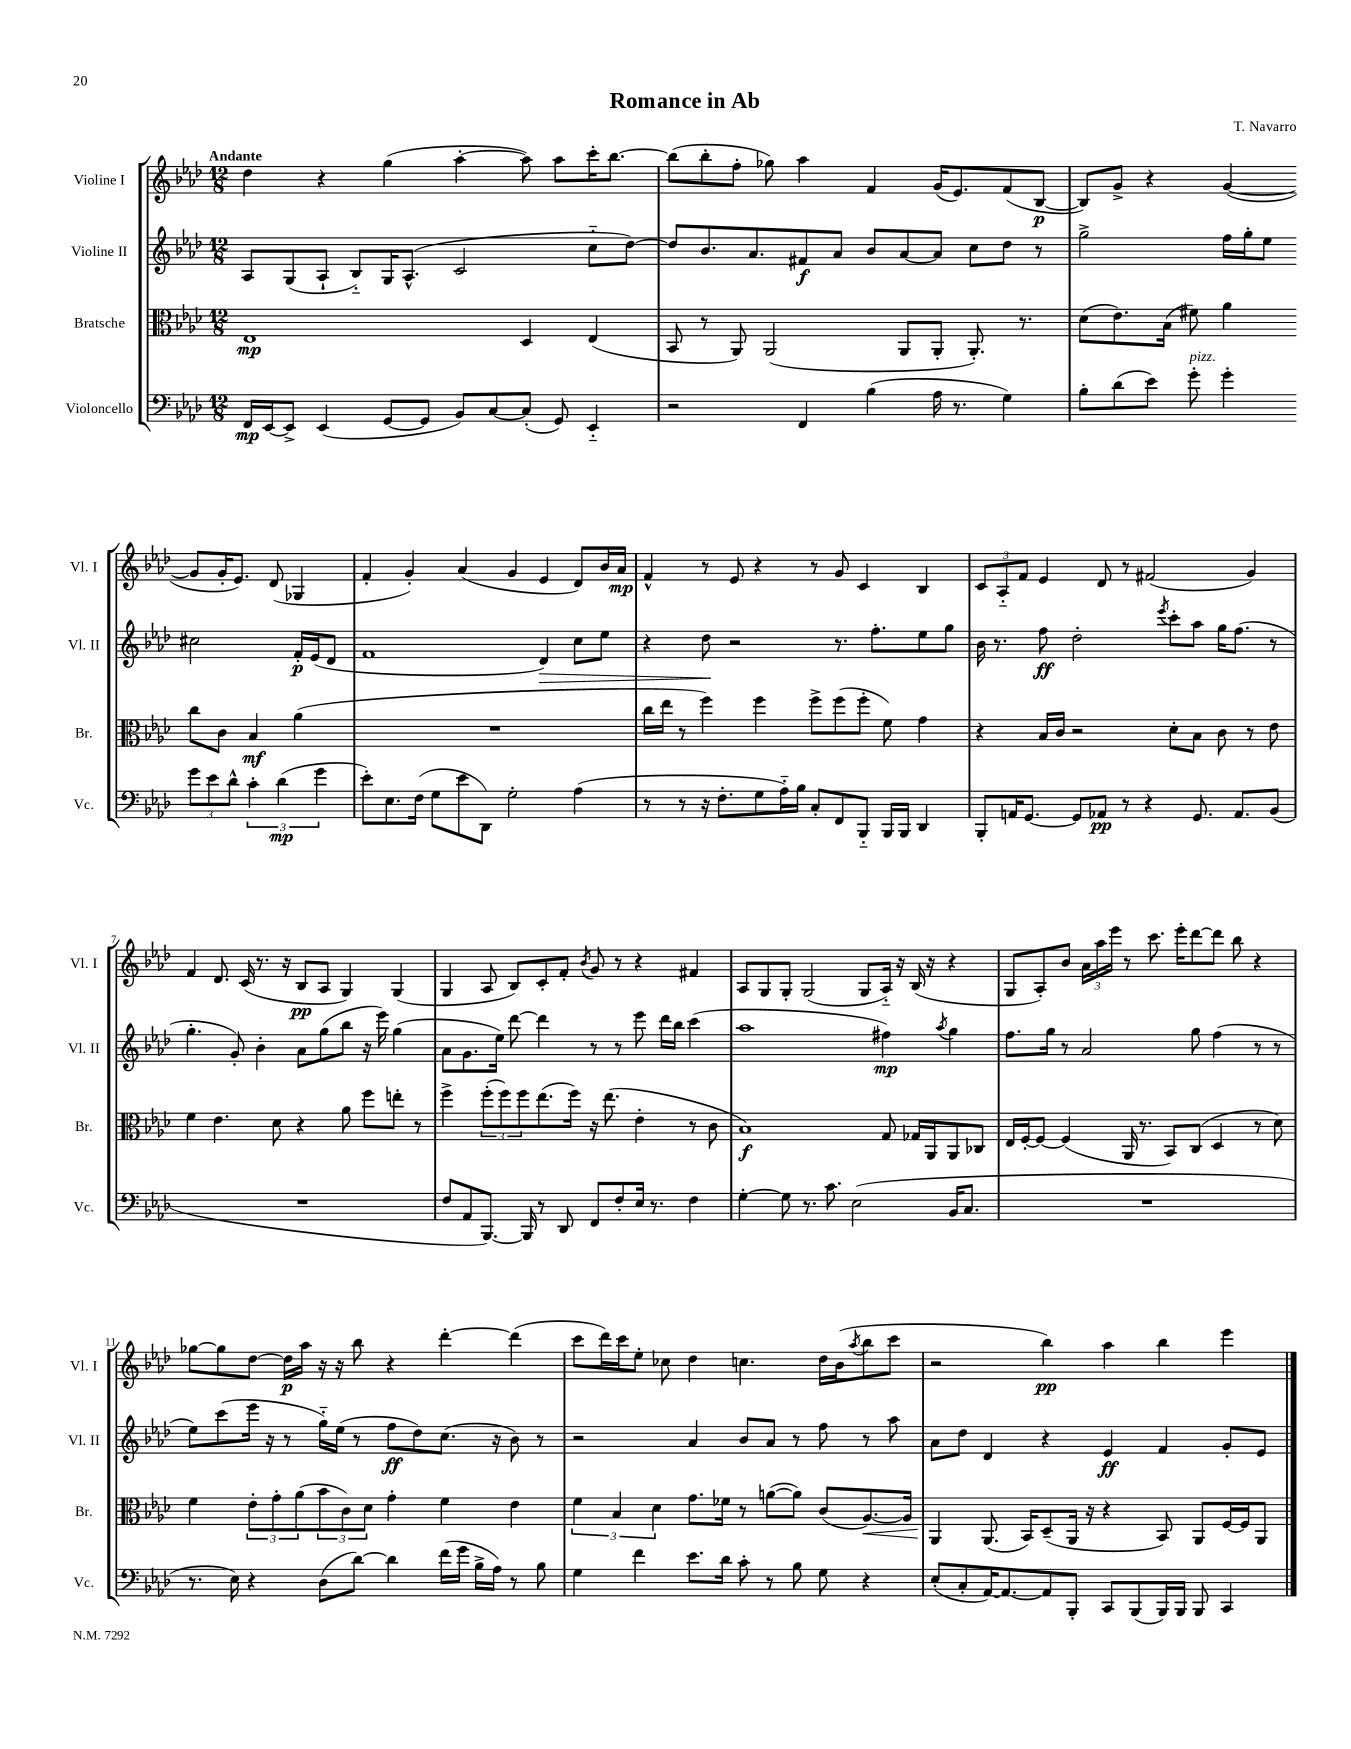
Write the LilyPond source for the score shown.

\header { title = "Romance in Ab" composer = "T. Navarro" }
<<
\new StaffGroup <<
\new Staff = "s0" \with { instrumentName = "Violine I" shortInstrumentName = "Vl. I" } {
    \clef treble \key aes \major \numericTimeSignature \time 12/8 \tempo "Andante"
    des''4 r4 g''4( aes''4~-. aes''8) aes''8 c'''16-. bes''8.~ |
    bes''8( bes''8-. f''8-. ges''8) aes''4 f'4 g'16( ees'8.) f'8( bes8~\p |
    bes8) g'8-> r4 g'4~( g'8 g'16-. ees'8.) des'8( ges4 |
    f'4-. g'4-.) aes'4( g'4 ees'4 des'8) bes'16 aes'16\mp |
    f'4-^ r8 ees'8 r4 r8 g'8 c'4 bes4 |
    \tuplet 3/2 { c'8 aes8-_ f'8 } ees'4 des'8 r8 fis'2( g'4) |
    f'4 des'8. c'16( r8. r16 bes8\pp aes8 g4) g4( |
    g4 aes8 bes8) c'8-. f'8-. \acciaccatura { bes'8 } g'8 r8 r4 fis'4 |
    aes8 g8 g8-. g2( g8 aes16-_) r16 bes16( r16 r4 |
    g8 aes8-.) bes'8 \tuplet 3/2 { aes'16 aes''16 ees'''16 } r8 c'''8. ees'''16-. des'''8~ des'''8 bes''8 r4 |
    ges''8~ ges''8 des''8~ des''16\p aes''16 r16 r16 bes''8 r4 des'''4~-. des'''4( |
    c'''8 des'''16) c'''16 ees''8-. ces''8 des''4 c''4. des''16 bes'16( \acciaccatura { aes''8 } bes''8 c'''8 |
    r2 bes''4\pp) aes''4 bes''4 ees'''4 \bar "|." |
}
\new Staff = "s1" \with { instrumentName = "Violine II" shortInstrumentName = "Vl. II" } {
    \clef treble \key aes \major \numericTimeSignature \time 12/8
    aes8 g8( aes8-! bes8-_) g16 aes8.-^( c'2 c''8-_ des''8~) |
    des''8 bes'8. aes'8. fis'8\f aes'8 bes'8 aes'8~ aes'8 c''8 des''8 r8 |
    g''2-> f''16 g''16-. ees''8 cis''2 f'16-.\p ees'16( des'8 |
    f'1 des'4\>) c''8 ees''8 |
    r4 des''8\! r2 r8. f''8.-. ees''8 g''8 |
    bes'16 r8. f''8\ff des''2-. \acciaccatura { ees'''8 } c'''8-. aes''8 g''16 f''8.( r8 |
    g''4.-. g'8-.) bes'4-. aes'8 g''8( bes''8 r16 ees'''16) g''4( |
    aes'8 g'8. ees''16) des'''8~ des'''4 r8 r8 ees'''8 des'''16 bes''16 c'''4( |
    aes''1 fis''4\mp) \acciaccatura { aes''8 } g''4 |
    f''8. g''16 r8 aes'2 g''8 f''4( r8 r8 |
    ees''8) c'''8( ees'''16 r16 r8 g''16-_) ees''16( r8 f''8\ff des''8) c''8.( r16 bes'8) r8 |
    r2 aes'4 bes'8 aes'8 r8 f''8 r8 aes''8 |
    aes'8 des''8 des'4 r4 ees'4\ff f'4 g'8-. ees'8 \bar "|." |
}
\new Staff = "s2" \with { instrumentName = "Bratsche" shortInstrumentName = "Br." } {
    \clef alto \key aes \major \numericTimeSignature \time 12/8
    ees1\mp des4 ees4( |
    bes,8 r8 aes,8) aes,2( aes,8 aes,8-. aes,8.-.) r8. |
    des'8( ees'8.) bes16( fis'8) aes'4 c''8 c'8 bes4\mf aes'4( |
    R1. |
    c''16 ees''16 r8 f''4) f''4 f''8-> f''8( f''8-. f'8) g'4 |
    r4 bes16 c'16 r2 des'8-. bes8 c'8 r8 ees'8 |
    f'4 ees'4. des'8 r4 aes'8 f''8 e''8-. r8 |
    f''4-> \tuplet 3/2 { f''8-.( f''8) f''8 } ees''8.( f''16) r16 ees''8.( ees'4-. r8 c'8 |
    bes1\f) g8 ges16 aes,16 aes,8 ces8 |
    ees16 f16~-. f8~ f4( aes,16 r8. bes,8) c8( des4 r8 des'8) |
    f'4 \tuplet 3/2 { ees'8-. g'8-. aes'8( } \tuplet 3/2 { bes'8 c'8) des'8 } g'4-. f'4 ees'4 |
    \tuplet 3/2 { f'4 bes4 des'4 } g'8. fes'16 r8 a'8~( a'8) c'8( aes8.~\<) aes16 |
    aes,4\! aes,8.( bes,16) des8--( aes,16 r16 r4 bes,8) aes,8 f16~ f16 aes,8 \bar "|." |
}
\new Staff = "s3" \with { instrumentName = "Violoncello" shortInstrumentName = "Vc." } {
    \clef bass \key aes \major \numericTimeSignature \time 12/8
    f,16\mp ees,16~ ees,8-> ees,4( g,8~ g,8 bes,8) c8~ c8-.( g,8) ees,4-_ |
    r2 f,4 bes4( aes16 r8. g4) |
    bes8-. des'8( ees'8) g'8-.^\markup { \italic "pizz." } g'4-. \tuplet 3/2 { g'8 ees'8 des'8-^ } \tuplet 3/2 { c'4-. des'4\mp( g'4 } |
    ees'8-.) ees8. f16( g8 ees'8 des,8) g2-. aes4( |
    r8 r8 r16 f8.-. g8 aes16-_) bes16 c8-. f,8 bes,,8-_ bes,,16 bes,,16 des,4 |
    bes,,8-. a,16 g,8.~ g,8 aes,8\pp r8 r4 g,8. aes,8. bes,8( |
    R1. |
    f8 aes,8 bes,,8.~) bes,,16 r8 des,8 f,8 f8-. ees16 r8. f4 |
    g4~-. g8 r8. c'8. ees2( bes,16 c8. |
    R1. |
    r8. ees16) r4 des8( des'8~) des'4 f'16( g'16 bes16-> aes16) r8 bes8 |
    g4 f'4 ees'8. des'16 c'8-. r8 bes8 g8 r4 |
    ees8-.( c8-. aes,16~) aes,8.~ aes,8 bes,,8-. c,8 bes,,8( bes,,16) bes,,16 bes,,8 c,4 \bar "|." |
}
>>
>>
